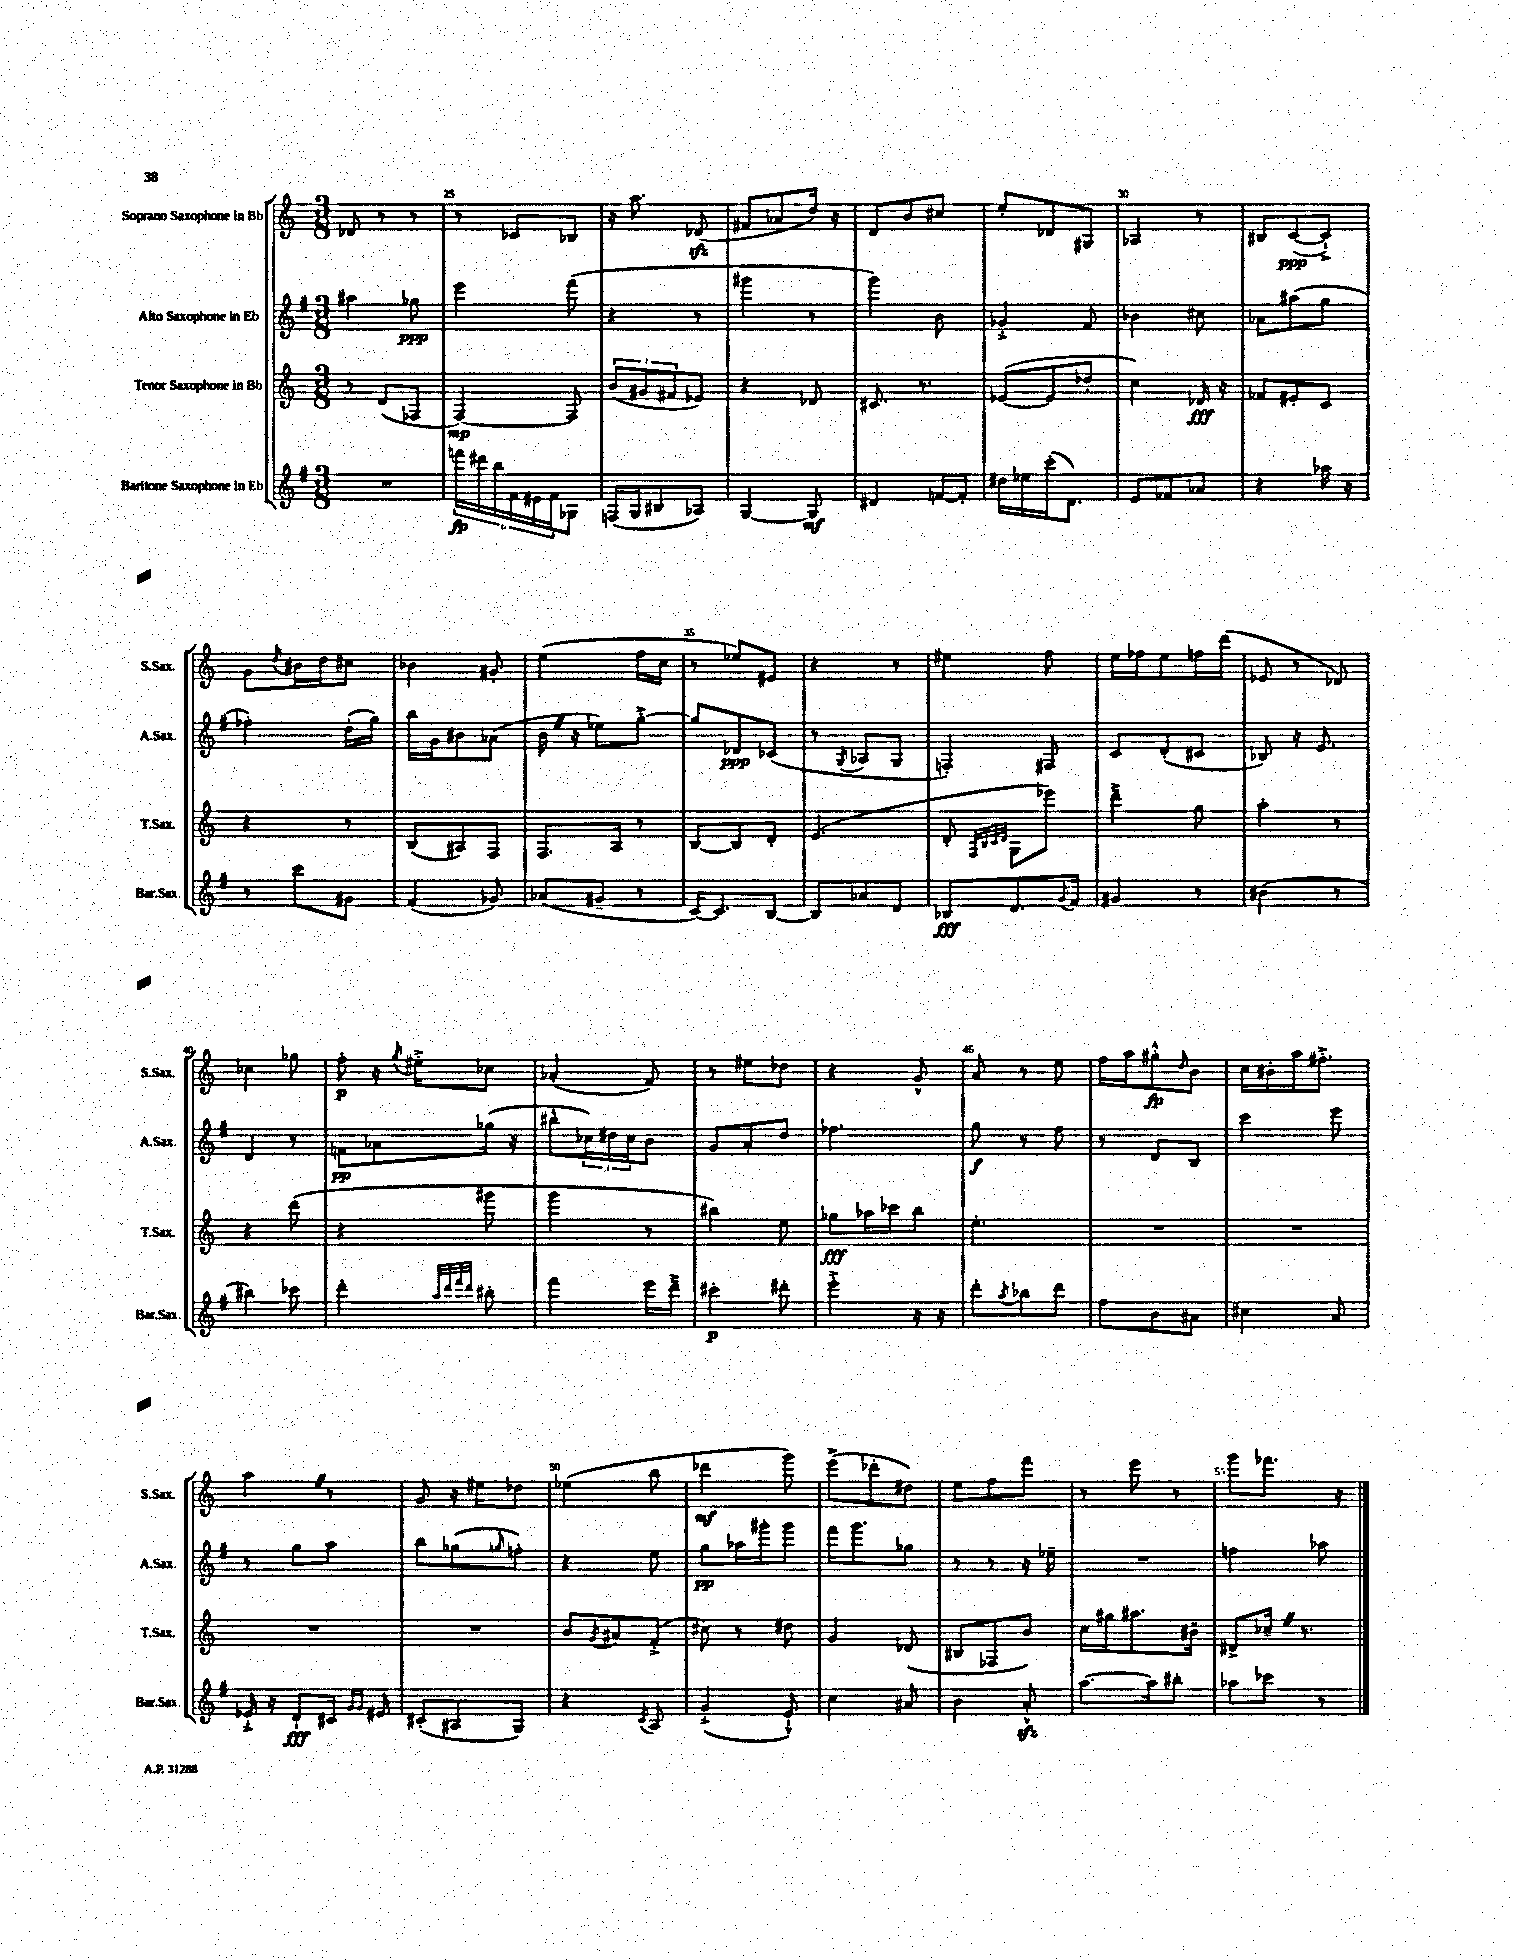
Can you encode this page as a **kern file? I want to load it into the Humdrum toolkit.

**kern	**dynam	**kern	**dynam	**kern	**dynam	**kern	**dynam
*part4	*part4	*part3	*part3	*part2	*part2	*part1	*part1
*staff4	*staff4	*staff3	*staff3	*staff2	*staff2	*staff1	*staff1
*I"Baritone Saxophone in Eb	*	*I"Tenor Saxophone in Bb	*	*I"Alto Saxophone in Eb	*	*I"Soprano Saxophone in Bb	*
*I'Bar.Sax.	*	*I'T.Sax.	*	*I'A.Sax.	*	*I'S.Sax.	*
*clefG2	*	*clefG2	*	*clefG2	*	*clefG2	*
*k[f#]	*	*k[]	*	*k[f#]	*	*k[]	*
*M3/8	*	*M3/8	*	*M3/8	*	*M3/8	*
=24	=24	=24	=24	=24	=24	=24	=24
4.r	.	8r	.	4aa#X\	.	8d-X/	.
.	.	(8d/L	.	.	.	8r	.
.	.	8F-X/J	.	8gg-X\	ppp	8r	.
=25	=25	=25	=25	=25	=25	=25	=25
24fffn\LL	fp	[4F/)	mp	4eee\	.	8r	.
24ddd#X\	.	.	.	.	.	.	.
24bb\	.	.	.	.	.	.	.
24f#\	.	.	.	.	.	8c-X/L	.
24e#X\	.	.	.	.	.	.	.
24f#\J	.	.	.	.	.	.	.
8G-X\J	.	8F/]	.	(8fff#\	.	8B-X/J	.
=26	=26	=26	=26	=26	=26	=26	=26
(16Fn/LL	.	(12b/L	.	4r	.	16r	.
16G/J	.	.	.	.	.	8.aa\	.
.	.	12g#X/	.	.	.	.	.
8B#X/	.	.	.	.	.	.	.
.	.	12f#X/	.	.	.	.	.
8A-X/J)	.	8e-X/J)	.	8r	.	(8d-Xzz/	.
=27	=27	=27	=27	=27	=27	=27	=27
[4G/	.	4r	.	4ggg#X\	.	8f#X/L	.
.	.	.	.	.	.	8a-X/	.
8G/]	mf	8d-X/	.	8r	.	16dd/Jk)	.
.	.	.	.	.	.	16r	.
=28	=28	=28	=28	=28	=28	=28	=28
4d#X/	.	8.c#X/	.	4ggg\)	.	8d/L	.
.	.	.	.	.	.	8b/	.
.	.	8.r	.	.	.	.	.
[16fn/LL	.	.	.	8b\	.	8cc#X/J	.
16f'/JJ]	.	.	.	.	.	.	.
=29	=29	=29	=29	=29	=29	=29	=29
16dd#X\LL	.	([8e-X/L	.	4g-X'^/	.	8ee'/L	.
16ee-X\	.	.	.	.	.	.	.
(16ccc'\J	.	8e-/]	.	.	.	8d-X/	.
8.d\J)	.	.	.	.	.	.	.
.	.	8dd-X'/J	.	8f#/	.	8G#X/J	.
=30	=30	=30	=30	=30	=30	=30	=30
8e/L	.	4cc\)	.	4b-X\	.	4A-X/	.
8f-X/	.	.	.	.	.	.	.
8a-X/J	.	16d-X/	fff	8cc#X\	.	8r	.
.	.	16r	.	.	.	.	.
=31	=31	=31	=31	=31	=31	=31	=31
4r	.	8f-X/L	.	8a-X\L	.	8B#X/L	.
.	.	8e#X'/	.	(8aa#X\	.	([8c/	ppp
16aa-X\	.	8c/J	.	8gg\J	.	8c`^/J])	.
16r	.	.	.	.	.	.	.
!!LO:LB:g=z
=32	=32	=32	=32	=32	=32	=32	=32
8r	.	4r	.	4ff-X'\)	.	8g\L	.
.	.	.	.	.	.	8qdd/	.
8ccc\L	.	.	.	.	.	16b#X\L	.
.	.	.	.	.	.	16dd\J	.
8g#X\J	.	8r	.	(16dd'\LL	.	8cc#X\J	.
.	.	.	.	16gg\JJ)	.	.	.
=33	=33	=33	=33	=33	=33	=33	=33
(4f#/	.	(8B/L	.	16bb\LL	.	4b-X\	.
.	.	.	.	16g\J	.	.	.
.	.	8A#X/)	.	8b#X\	.	.	.
8g-X/)	.	8F/J	.	(8a-X\J	.	8g#X'/	.
=34	=34	=34	=34	=34	=34	=34	=34
(8a-X/L	.	8.F/L	.	16bZ\	.	(4ee\	.
.	.	.	.	16r	.	.	.
8g#X~/J	.	.	.	8ee-X\L)	.	.	.
.	.	16A/Jk	.	.	.	.	.
8r	.	8r	.	[8gg'^\J	.	16ff\LL	.
.	.	.	.	.	.	16cc\JJ	.
=35	=35	=35	=35	=35	=35	=35	=35
[16c/KL)	.	[8B/L	.	8gg/L]	.	8r	.
8.c/]	.	.	.	.	.	.	.
.	.	8B/]	.	8d-X/	ppp	8ee-X/L)	.
[8B/J	.	8d'/J	.	(8c-X/J	.	8e#X/J	.
=36	=36	=36	=36	=36	=36	=36	=36
8B/L]	.	(4.e/	.	8r	.	4r	.
.	.	.	.	8qG/	.	.	.
8a-X/	.	.	.	8A-X/L	.	.	.
8d/J	.	.	.	8G/J	.	8r	.
=37	=37	=37	=37	=37	=37	=37	=37
8B-X/L	fff	8d'/	.	4Fn'/)	.	4ee#X\	.
.	.	32qqF/LLL	.	.	.	.	.
.	.	32qqB/	.	.	.	.	.
.	.	32qqc/	.	.	.	.	.
.	.	32qqd/JJJ	.	.	.	.	.
8.d/	.	8G\L	.	.	.	.	.
.	.	8eee-X\J)	.	8F#X/	.	8ff\	.
8qqg/	.	.	.	.	.	.	.
16f#/Jk	.	.	.	.	.	.	.
=38	=38	=38	=38	=38	=38	=38	=38
4g#X/	.	4ddd~^\	.	8c/L	.	16ee\LL	.
.	.	.	.	.	.	16ff-X\J	.
.	.	.	.	(8d'/	.	8ee\	.
8r	.	8gg\	.	8c#X/J	.	16ffn\L	.
.	.	.	.	.	.	(16ddd\JJ	.
=39	=39	=39	=39	=39	=39	=39	=39
(4b#X\	.	4aa'\	.	8B-X/)	.	8e-X/	.
.	.	.	.	16r	.	8r	.
.	.	.	.	8.e/	.	.	.
8r	.	8r	.	.	.	8d-X/)	.
!!LO:LB:g=z
=40	=40	=40	=40	=40	=40	=40	=40
4bb#X\)	.	4r	.	4d/	.	4cc-X\	.
8ccc-X\	.	(8ddd\	.	8r	.	8gg-X\	.
=41	=41	=41	=41	=41	=41	=41	=41
4ddd'\	.	4r	.	8fn\L	pp	8ff'\	p
.	.	.	.	8a-X\	.	16r	.
.	.	.	.	.	.	8qgg/	.
.	.	.	.	.	.	16ee#X'^\KL	.
32qqaa/LLL	.	.	.	.	.	.	.
32qqddd/	.	.	.	.	.	.	.
32qqfff#/	.	.	.	.	.	.	.
32qqddd/JJJ	.	.	.	.	.	.	.
8bb#X'\	.	8ggg#X\	.	(16gg-X\Jk	.	8cc-X\J	.
.	.	.	.	16r	.	.	.
=42	=42	=42	=42	=42	=42	=42	=42
4fff#\	.	4ggg\	.	8bb#X^^\L	.	(4a-X'/	.
.	.	.	.	24cc-X\L)	.	.	.
.	.	.	.	24dd#X\	.	.	.
.	.	.	.	24cc-\J	.	.	.
16eee\LL	.	8r	.	8b\J	.	8f/)	.
16ddd~^\JJ	.	.	.	.	.	.	.
=43	=43	=43	=43	=43	=43	=43	=43
4ccc#X'\	p	4bb#X\)	.	8g/L	.	8r	.
.	.	.	.	8a'/	.	8ee#X\L	.
8ddd#X'\	.	8ee\	.	8dd/J	.	8dd-X\J	.
=44	=44	=44	=44	=44	=44	=44	=44
4eee'^\	.	8gg-X\L	fff	4.ff-X\	.	4r	.
.	.	16aa-X\L	.	.	.	.	.
.	.	16ccc-X\J	.	.	.	.	.
16r	.	8bb\J	.	.	.	8g^^/	.
16r	.	.	.	.	.	.	.
=45	=45	=45	=45	=45	=45	=45	=45
8ddd'\L	.	4.ee'\	.	8gg\	f	8a/	.
8qaa/	.	.	.	.	.	.	.
8bb-X\	.	.	.	8r	.	8r	.
8ddd\J	.	.	.	8ff#\	.	8ee\	.
=46	=46	=46	=46	=46	=46	=46	=46
8ff#\L	.	4.r	.	8r	.	16ff\LL	.
.	.	.	.	.	.	16aa\J	.
8b\	.	.	.	8d/L	.	8gg#X'^^\	fp
.	.	.	.	.	.	16qqdd/	.
8a#X\J	.	.	.	8B/J	.	8b\J	.
=47	=47	=47	=47	=47	=47	=47	=47
4cc#X\	.	4.r	.	4ccc\	.	16cc\LL	.
.	.	.	.	.	.	16b#X'\	.
.	.	.	.	.	.	16aa\J	.
.	.	.	.	.	.	8.ff#X'^\J	.
8a/	.	.	.	8eee\	.	.	.
!!LO:LB:g=z
=48	=48	=48	=48	=48	=48	=48	=48
16e-X`^/	.	4.r	.	8r	.	4aaZ\	.
16r	.	.	.	.	.	.	.
8d`/L	fff	.	.	8gg\L	.	.	.
16c#X/Jk	.	.	.	8aa\J	.	8r	.
16qqg/LL	.	.	.	.	.	.	.
16qqg/JJ	.	.	.	.	.	.	.
16e#X/	.	.	.	.	.	.	.
=49	=49	=49	=49	=49	=49	=49	=49
(8c#X'/L	.	4.r	.	8bb\L	.	8g/	.
8A#X/	.	.	.	(8gg-X\	.	16r	.
.	.	.	.	.	.	16ee#X\KL	.
.	.	.	.	16qqggn/	.	.	.
8G/J)	.	.	.	8ffn'\J)	.	8dd-X\J	.
=50	=50	=50	=50	=50	=50	=50	=50
4r	.	8b/L	.	4r	.	(4ee-X\	.
.	.	8qg/	.	.	.	.	.
.	.	8a#X/	.	.	.	.	.
8qc/	.	.	.	.	.	.	.
8A/	.	(8f'^/J	.	8ee\	.	8bb\	.
=51	=51	=51	=51	=51	=51	=51	=51
(4g'^/	.	8cc#X\)	.	8gg\L	pp	4ddd-X\	mf
.	.	8r	.	16aa-X\L	.	.	.
.	.	.	.	16ggg#X'\J	.	.	.
8e`^^/)	.	8dd#X\	.	8ggg#\J	.	8ggg\)	.
=52	=52	=52	=52	=52	=52	=52	=52
4cc\	.	4g/	.	16fff#\KL	.	(8eee^\L	.
.	.	.	.	8.ggg\	.	.	.
.	.	.	.	.	.	8ddd-X'\	.
8a#X/	.	(8d-X/	.	8gg-X\J	.	8dd#X\J)	.
=53	=53	=53	=53	=53	=53	=53	=53
4b\	.	8B#X/L	.	8r	.	8ee\L	.
.	.	8F-X/	.	8r	.	8ff\	.
8azz'^^/	.	8b/J)	.	16r	.	8fff\J	.
.	.	.	.	16ee-X~\	.	.	.
=54	=54	=54	=54	=54	=54	=54	=54
[8.aa\L	.	16cc\LL	.	4.r	.	8r	.
.	.	16gg#X\J	.	.	.	.	.
.	.	8.aa#X\	.	.	.	8eee\	.
16aa\k]	.	.	.	.	.	.	.
8bb#X'\J	.	.	.	.	.	8r	.
.	.	16b#X~\Jk	.	.	.	.	.
=55	=55	=55	=55	=55	=55	=55	=55
8aa-X\L	.	8d#X^/L	.	4ffn\	.	8ggg\L	.
8ccc-X\J	.	16cc-X~Z/Jk	.	.	.	8.fff-X\J	.
.	.	8.r	.	.	.	.	.
8r	.	.	.	8aa-X\	.	.	.
.	.	.	.	.	.	16r	.
==	==	==	==	==	==	==	==
*-	*-	*-	*-	*-	*-	*-	*-
